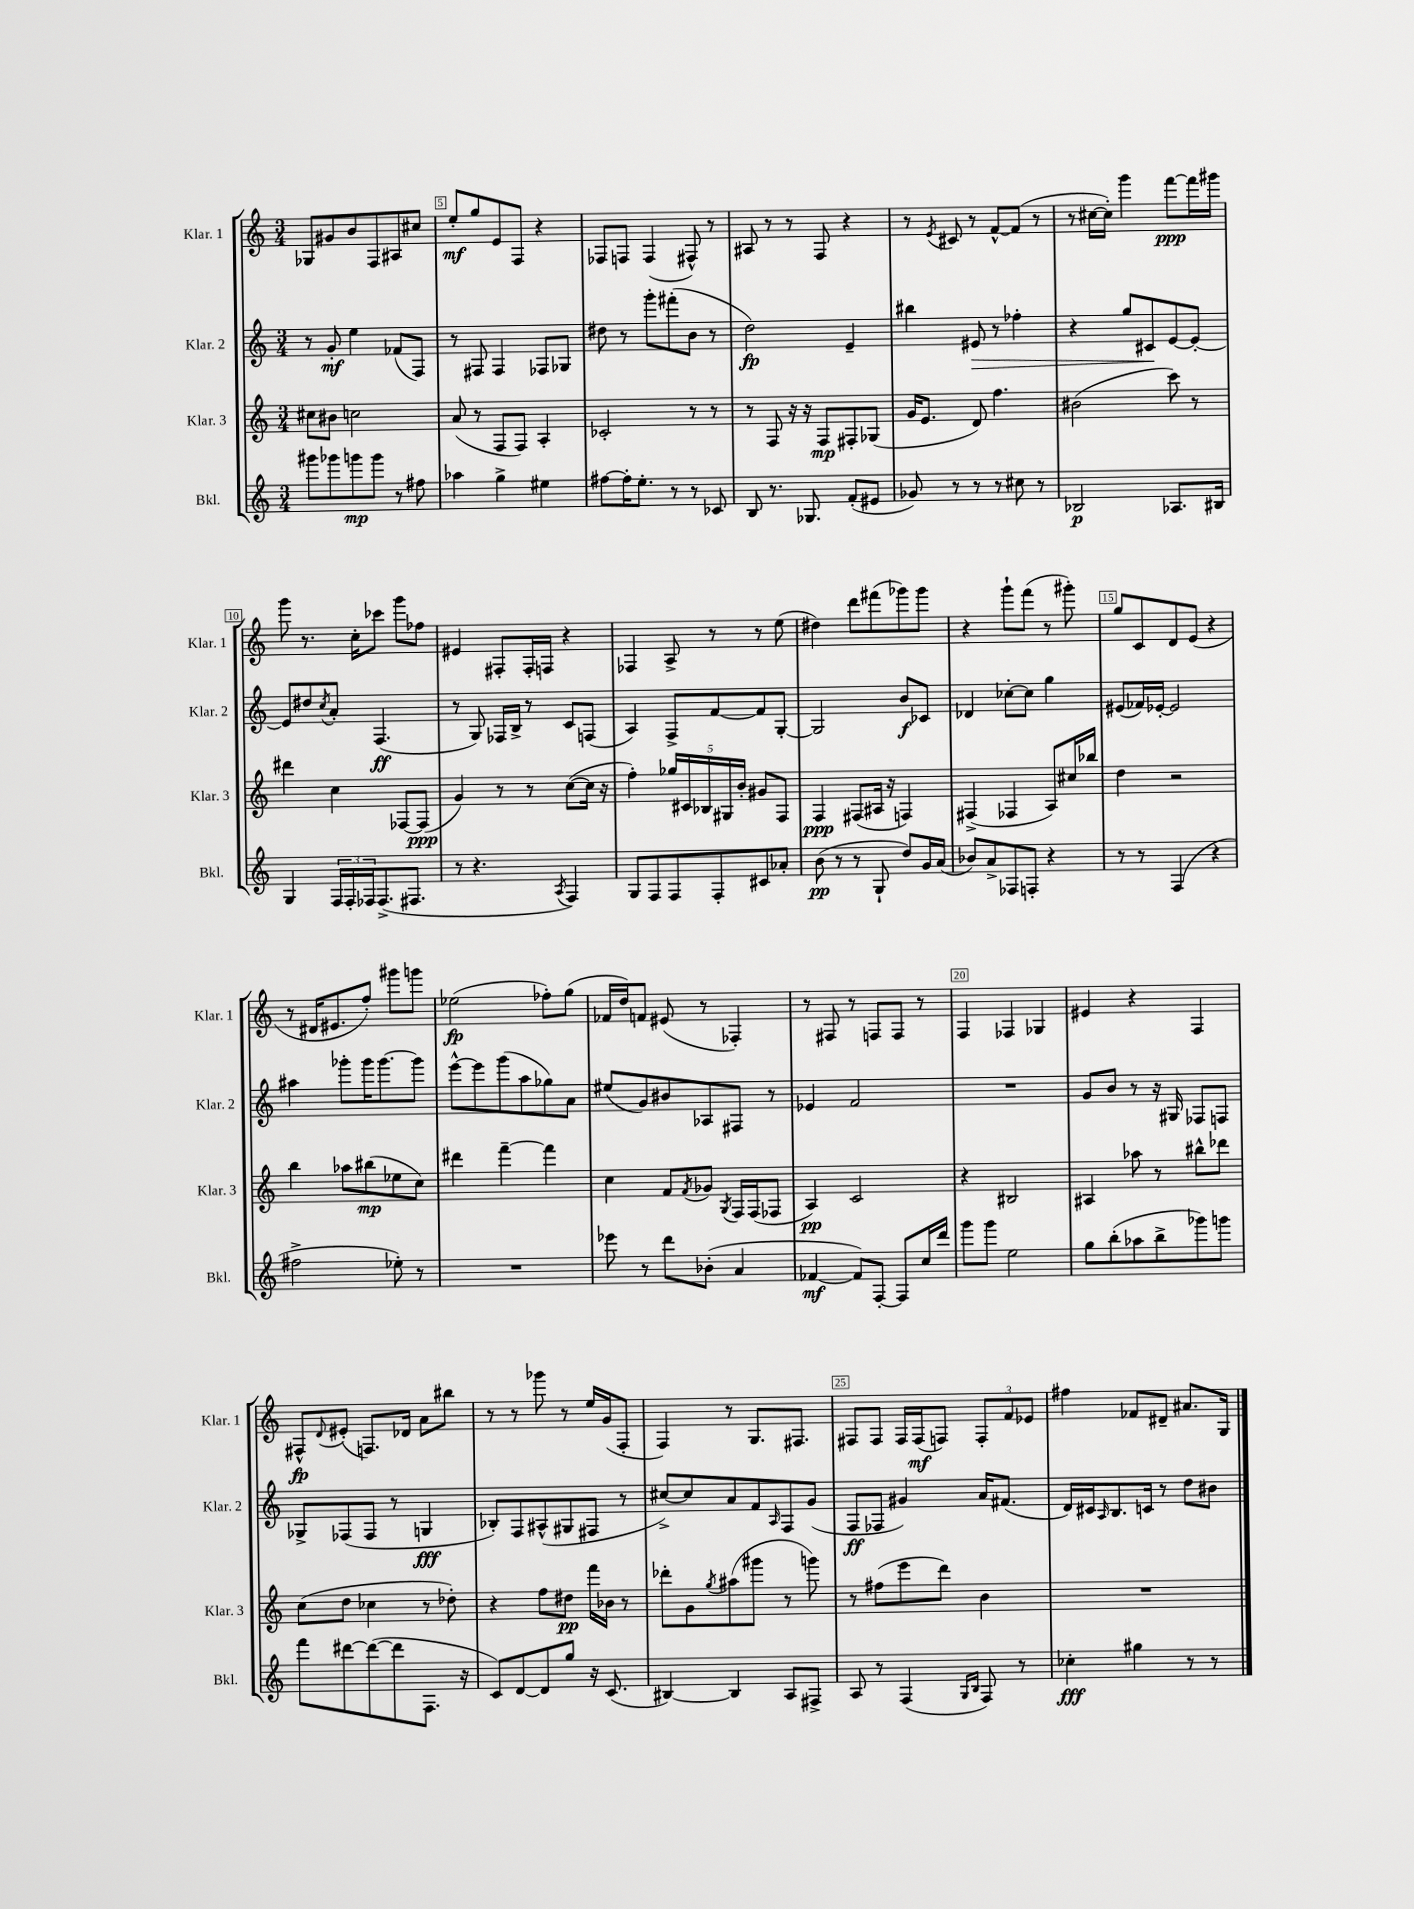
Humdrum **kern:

**kern	**kern	**kern	**kern
*staff4	*staff3	*staff2	*staff1
*clefG2	*clefG2	*clefG2	*clefG2
*k[]	*k[]	*k[]	*k[]
*M3/4	*M3/4	*M3/4	*M3/4
8ggg#	8cc#	8r	8G-
8ggg-	8b#	8g'	8g#
8ggg	2cc	4ee	8b
8ggg	.	.	8F
8r	.	(8f-	8A#
8ff#	.	8F)	8cc#
=	=	=	=
4aa-	(8a	8r	8ee'
.	8r	8F#	8gg
4gg^	8F	4F#	8e
.	8F)	.	8F
4ee#	4A'	8F-	4r
.	.	8G-	.
=	=	=	=
[8ff#	2c-'	8dd#	8F-
16ff#']	.	8r	8F
8.ee'	.	.	.
.	.	8ggg'	(4F
8r	.	(8fff#'	.
8r	8r	8b	8F#^^)
8c-	8r	8r	8r
=	=	=	=
8B	8r	2dd)	8A#
8.r	8F	.	8r
.	16r	.	8r
8.G-	16r	.	.
.	8F	.	8F
(8f'	8F#'	4e~	4r
8e#	(8G-	.	.
=	=	=	=
8g-)	16g	4bb#	8r
.	8.e	.	.
.	.	.	8qe
8r	.	.	8c#
8r	8d)	8e#	8r
8r	4.ff	8r	[8f^^
8cc#	.	4ff-'	(8f]
8r	.	.	8r
=	=	=	=
2B-	(2b#	4r	8r
.	.	.	[16cc#
.	.	.	16cc#'])
.	.	8gg	4ggg
.	.	8c#	.
8.A-	8ccc)	[8e	[8fff
.	8r	8e'_	16fff]
16B#	.	.	16ggg#
=	=	=	=
4G	4ddd#	8e]	8ggg
.	.	8dd#	8.r
.	.	8qcc	.
24F	4cc	8a'	.
24F'	.	.	.
.	.	.	16cc'
24F-	.	.	.
(8.F-^	.	(4.F	8ccc-
.	[8F-	.	8ggg
8.F#	.	.	.
.	(8F-]	.	8ff-
=	=	=	=
8r	4g)	8r	4e#
4.r	.	8G)	.
.	8r	16F-	8F#'
.	.	16B^	.
.	8r	8r	16F#'
.	.	.	16F
8qA	.	.	.
4F)	([8cc	8c	4r
.	16cc]	(8F	.
.	16r	.	.
=	=	=	=
8G	4ff')	4A)	4F-
8F	.	.	.
8F	20gg-	8F^	8A^
.	20c#	.	.
.	20B-	.	.
8F'	.	[8f	8r
.	20G#	.	.
.	20b'	.	.
8c#	8g#	8f]	8r
8a-'	8F	[8G'	(8ee
=	=	=	=
(8b	4F	2G]	4dd#)
8r	.	.	.
8r	(8F#	.	8ddd
8G`	16A#	.	(8fff#
.	16r	.	.
8dd)	4F)	8b	8ggg-)
16g	.	8c-	8ggg-
(16a	.	.	.
=	=	=	=
8b-)	(4F#^	4d-	4r
8a^	.	.	.
8F-	4F-	[8cc-'	8ggg`
8F'	.	8cc-]	(8fff
4r	8A)	4gg	8r
.	16cc#	.	8ggg#')
.	16bb-	.	.
=	=	=	=
8r	4dd	(8e#	8gg
8r	.	16f-)	8c
.	.	[16e-'	.
(4F	2r	2e-]	8d
.	.	.	(8e
4r	.	.	4r
=	=	=	=
2ff#^	4bb	4aa#	8r
.	.	.	16d#
.	.	.	8.e#
.	8aa-	8ggg-'	.
.	(8bb#	16ggg-	8ff')
.	.	[8.ggg-	.
8ee-')	8ee-	.	8ggg#
8r	8cc)	8ggg-]	8ggg
=	=	=	=
2.r	4ddd#	[8eee^^	(2ee-
.	.	8eee]	.
.	[4fff~	(8ggg	.
.	.	8aa	.
.	4fff]	8gg-)	8ff-')
.	.	8a	(8gg
=	=	=	=
8eee-	4cc	(8ee#	16f-
.	.	.	16dd)
8r	.	8g)	8f
8ddd	8f	8b#	(8e#
.	8qf	.	.
(8b-'	8g-	8A-	8r
.	8qG	.	.
4a	16F	8F#	4F-')
.	(16F	.	.
.	8F-	8r	.
=	=	=	=
[4f-	4A)	4e-	8r
.	.	.	8F#
8f-])	2c	2f	8r
[8F'	.	.	8F
8F]	.	.	8F
16cc	.	.	8r
16ddd	.	.	.
=	=	=	=
8ggg	4r	2.r	4F
8ggg	.	.	.
2ee	2B#	.	4F-
.	.	.	4G-
=	=	=	=
8gg	4A#	8g	4e#
(8bb'	.	8b	.
8aa-	8aa-	8r	4r
8bb^	8r	16r	.
.	.	16G#	.
8ggg-)	8bb#^^	8F-	4F
8ggg	8ddd-	8F	.
=	=	=	=
8fff	(8cc	8G-^	8F#^^
.	.	.	8qqd
[8ddd#	8dd	(8F-	(8e#'
(8ddd#_	4cc-	8F-	8.F)
8ddd#]	.	8r	.
.	.	.	16d-
8.F	8r	4G	8a
.	8dd-')	.	8bb#
16r	.	.	.
=	=	=	=
8c)	4r	8B-')	8r
[8d	.	8F	8r
8d]	8ff	(8A#^^	8ggg-
8gg	8dd#	8G#	8r
16r	16fff	8F#	16ee
(8.c	16b-	.	(16g
.	8r	8r	8F'
=	=	=	=
[4B#)	8ddd-'	[8cc#^)	4F)
.	8g	8cc#]	.
.	8qgg	.	.
4B#]	(8aa#	8a	8r
.	8ggg#	8f	8.G
.	.	16qqA	.
8A	8r	8F	.
.	.	.	8.F#
8F#^	8ggg)	(8g	.
=	=	=	=
8A	8r	8F	8F#
8r	(8ff#	8F-	8F#
(4F	8eee	4g#)	16F#
.	.	.	(16F#
.	8ddd)	.	8F)
16qqG	.	.	.
16qqB	.	.	.
8F)	4b	16a	12F'
.	.	(8.f#	.
.	.	.	12f
8r	.	.	.
.	.	.	12e-
=	=	=	=
4cc-'	2.r	16d)	4ff#
.	.	16c#	.
.	.	16qqA	.
.	.	8.B	.
4gg#	.	.	8f-
.	.	16c	.
.	.	8r	8d#~
8r	.	8dd	8.a#
8r	.	8b#	.
.	.	.	16G
==	==	==	==
*-	*-	*-	*-
